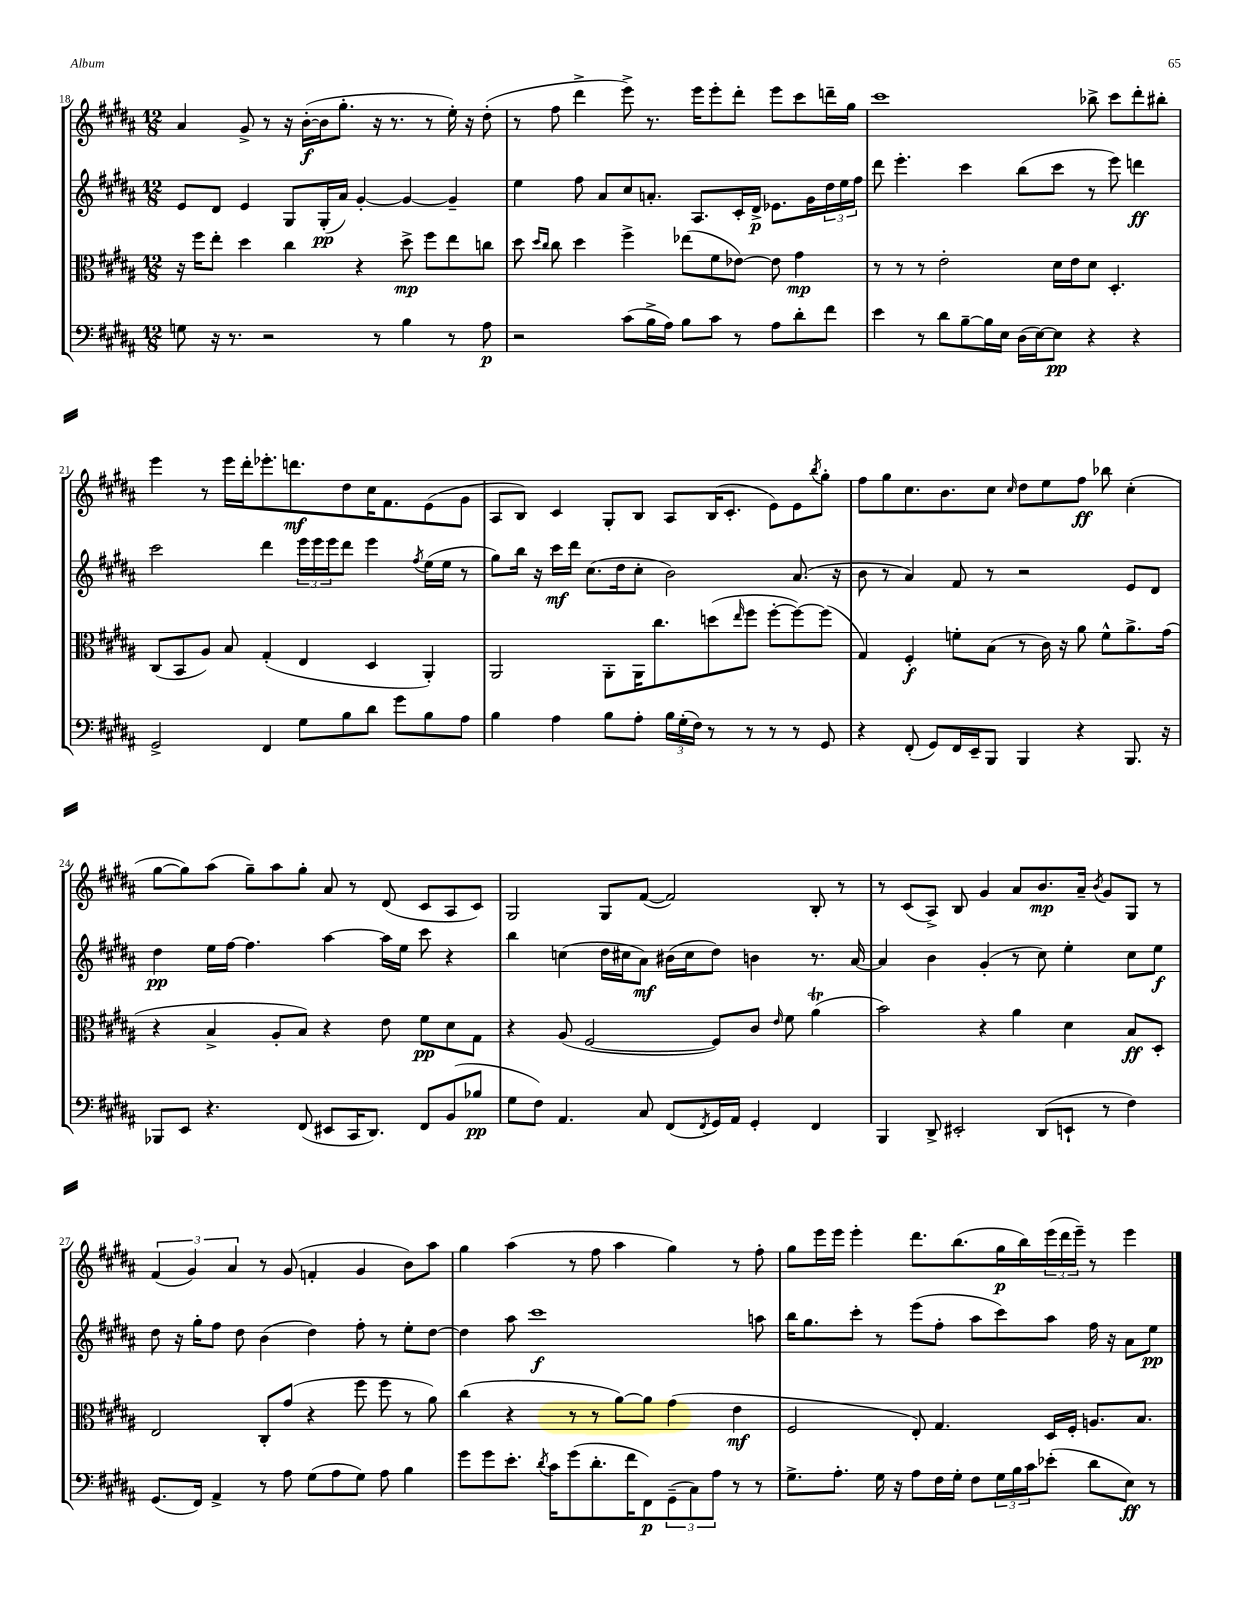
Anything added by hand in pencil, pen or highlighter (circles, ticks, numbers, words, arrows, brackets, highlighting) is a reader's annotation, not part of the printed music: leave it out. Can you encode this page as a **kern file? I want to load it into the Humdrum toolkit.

**kern	**kern	**kern	**kern
*staff4	*staff3	*staff2	*staff1
*clefF4	*clefC3	*clefG2	*clefG2
*k[f#c#g#d#a#]	*k[f#c#g#d#a#]	*k[f#c#g#d#a#]	*k[f#c#g#d#a#]
*M12/8	*M12/8	*M12/8	*M12/8
8G\	16r	8e/L	4a#/
.	16ff#\LK	.	.
16r	8ee'\J	8d#/J	.
8.r	.	.	.
.	4dd#\	4e/	8g#^/
2r	.	.	8r
.	4cc#\	8G#/L	16r
.	.	.	([16b'\LL
.	.	(16G#'/L	16b\]J
.	.	16a#/JJ)	8.gg#'\J
.	4r	[4g#'/	.
8r	.	.	16r
.	.	.	8.r
4B\	8dd#^\	4g#/_	.
.	8ff#\L	.	8r
8r	8ee\	4g#~/]	16ee'\)
.	.	.	16r
8A#\	8cc\J	.	(8dd#'\
=	=	=	=
2r	8dd#\	4ee\	8r
.	16qqdd#/LL	.	.
.	16qqcc#/JJ	.	.
.	8cc#\	.	8ff#\
.	4dd#\	8ff#\	4ddd#^\
.	.	8a#/L	.
(8c#\L	4ff#^\	8cc#/	8eee^\)
16B^\L	.	8.a'/J	8.r
16A#\JJ)	.	.	.
8B\L	(8ee-\L	.	.
.	.	8.A#/L	16eee\LK
8c#\J	8f#\	.	8eee'\
8r	[8e-\J)	16c#'/L	8ddd#'\J
.	.	16d#^/JJ	.
8A#\L	8e-\]	8.e-\L	8eee\L
8d#'\	4g#\	.	8ccc#\
.	.	16g#\L	.
8f#\J	.	24dd#\	16ddd~\L
.	.	24ee\	.
.	.	.	16gg#\JJ
.	.	24ff#\JJ	.
=	=	=	=
4e\	8r	8ddd#\	1ccc#
.	8r	4.eee'\	.
8r	8r	.	.
8d#\L	2e'\	.	.
[8B~\	.	4ccc#\	.
16B\]L	.	.	.
16E\JJ	.	.	.
(16D#\LL	.	(8bb\L	.
[16E\J)	.	.	.
8E\]J	16d#\LL	8ccc#\J	.
.	16e\J	.	.
4r	8d#\J	8r	8bb-^\
.	4.D#'/	8eee\)	8ccc#\L
4r	.	4ddd\	8ddd#'\
.	.	.	8bb#'\J
=	=	=	=
2GG#^/	(8C#/L	2ccc#\	4eee\
.	8BB/	.	.
.	8A#/J)	.	8r
.	8B/	.	16eee\LL
.	.	.	16ddd#'\J
4FF#/	(4G#'/	4ddd#\	8.eee-'\
.	.	.	8.ddd\
8G#\L	4E/	24eee\LL	.
.	.	24eee\	.
.	.	24eee\J	.
8B\	.	8ddd#\J	8dd#\
8d#\J	4D#/	4eee\	16cc#\K
.	.	.	8.f#\
8g#\L	.	.	.
.	.	8qff#/	.
8B\	4AA#'/)	(16ee\LL	(8e\
.	.	16ee\JJ	.
8A#\J	.	8r	8g#\J
=	=	=	=
4B\	2AA#/	8gg#\L)	8A#/L
.	.	16bb\Jk	8B/J)
.	.	16r	.
4A#\	.	16ccc#\LL	4c#/
.	.	16ddd#\JJ	.
.	.	(8.cc#\L	.
8B\L	8AA#'\L	.	8G#'/L
.	.	16dd#\k	.
8A#'\J	16AA#\K	8cc#'\J	8B/J
.	8.cc#\	.	.
24B\LL	.	2b\)	8A#/L
(24G#'\	.	.	.
24F#\JJ)	.	.	.
8r	(8dd\	.	(16B/K
.	.	.	8.c#'/J
.	16qqee/	.	.
8r	8ff#\J	.	.
8r	[8ff#'\L	.	8e\L)
8r	8ff#\_)	(8.a#/	8e\
.	.	.	8qbb/
8GG#/	(8ff#\]J	.	8gg#'\J
.	.	16r	.
=	=	=	=
4r	4G#/)	8b\	8ff#\L
.	.	8r	8gg#\
(8FF#'/	4F#'/	4a#/)	8.cc#\
8GG#/L)	.	.	.
.	.	.	8.b\
16FF#/L	8f'\L	8f#/	.
16EE~/J	.	.	.
8BBB/J	(8B\J	8r	8cc#\J
.	.	.	16qqcc#/
4BBB/	8r	2r	8dd#\L
.	16c#\)	.	8ee\
.	16r	.	.
4r	8a#\	.	8ff#\J
.	8f^^\L	.	8bb-\
8.BBB/	8.a#^\	8e/L	(4cc#'\
.	.	8d#/J	.
16r	(16g#\Jk	.	.
=	=	=	=
8BBB-/L	4r	4dd#\	[8gg#\L
8EE/J	.	.	8gg#\])
4.r	4B^/	16ee\LL	(8aa#\J
.	.	[16ff#\JJ	.
.	.	4.ff#\]	8gg#~\L)
.	8A#'/L	.	8aa#\
(8FF#/	8B/J)	.	8gg#'\J
8EE#/L	4r	[4aa#\	8a#/
16CC#/K	.	.	8r
8.DD#/J)	.	.	.
.	8e\	16aa#\]LL	(8d#/
.	.	16ee\JJ	.
8FF#/L	8f#\L	8ccc#\	8c#/L
(8BB/	8d#\	4r	8A#/
8B-/J	8G#\J	.	8c#/J)
=	=	=	=
8G#\L	4r	4bb\	2G#/
8F#\J)	.	.	.
4.AA#/	(8A#/	(4cc\	.
.	[2F#/	.	.
.	.	16dd#\LL	8G#/L
.	.	16cc#\J	.
8C#/	.	8a#\J)	([8f#/J
(8FF#/L	.	(16b#\LL	2f#/])
.	.	16cc#\J	.
8qFF#/	.	.	.
16GG#/L)	8F#/]L)	8dd#\J)	.
16AA#/JJ	.	.	.
4GG#'/	8c#/J	4b\	.
.	16qqe/	.	.
.	8f#\	.	.
4FF#/	(4a#\	8.r	8B'/
.	.	.	8r
.	.	[16a#/	.
=	=	=	=
4BBB/	2b\)	4a#/]	8r
.	.	.	(8c#/L
8DD#^/	.	4b\	8A#^/J)
2EE#'/	.	.	8B/
.	4r	(4g#'/	4g#/
.	4a#\	8r	8a#/L
(8DD#/L	.	8cc#\)	8.b/
8EE`/J	4d#\	4ee'\	.
.	.	.	16a#~/Jk
.	.	.	8qb/
8r	.	.	8g#/L
4F#\)	8B/L	8cc#\L	8G#/J
.	8D#'/J	8ee\J	8r
=	=	=	=
(8.GG#/L	2E/	8dd#\	(6f#/
.	.	16r	.
.	.	.	6g#/)
16FF#/Jk)	.	16gg#'\LK	.
4AA#^/	.	8ff#\J	.
.	.	.	6a#/
.	.	8dd#\	.
8r	8C#'/L	(4b\	8r
8A#\	(8g#/J	.	(8g#/
(8G#\L	4r	4dd#\)	4f'/
8A#\	.	.	.
8G#\J)	8ff#\	8ff#'\	4g#/
8A#\	8ff#\	8r	.
4B\	8r	8ee'\L	8b\L)
.	8a#\)	[8dd#\J	8aa#\J
=	=	=	=
8g#\L	(4cc#\	4dd#\]	4gg#\
8g#\	.	.	.
8.e'\J	4r	8aa#\	(4aa#\
.	.	1ccc#	.
8qd#/	.	.	.
16c#\LK	.	.	.
(8g#\	8r	.	8r
8.d#'\	8r	.	8ff#\
.	[8a#\L)	.	4aa#\
16f#\K	.	.	.
8FF#\)	8a#\]J	.	.
(12GG#~\	(4g#\	.	4gg#\)
12C#\)	.	.	.
12A#\J	.	.	.
8r	4e\	.	8r
8r	.	8aa\	8ff#'\
=	=	=	=
8.G#^\L	2F#/	16bb\LK	8gg#\L
.	.	8.gg#\	.
.	.	.	16eee\L
8.A#'\J	.	.	16eee\JJ
.	.	8ccc#'\J	4eee'\
16G#\	.	8r	.
16r	.	.	.
8A#\L	8E'/)	(8eee\L	8.ddd#\L
16F#\L	4.G#/	8ff#'\J	.
16G#'\JJ	.	.	(8.bb\
8F#\L	.	8aa#\L	.
24G#\L	.	8ccc#\)	16gg#\L
24B\	.	.	.
.	.	.	16bb\)
24c#\J	.	.	.
(8e-'\J	16D#/LL	8aa#\J	(24eee\
.	.	.	24ddd#\
.	16F#'/JJ	.	.
.	.	.	24eee~\JJ)
8d#\L	8.A/L	16ff#\	8r
.	.	16r	.
8E\J)	.	8a#\L	4eee\
.	8.B/J	.	.
8r	.	8ee\J	.
==	==	==	==
*-	*-	*-	*-
